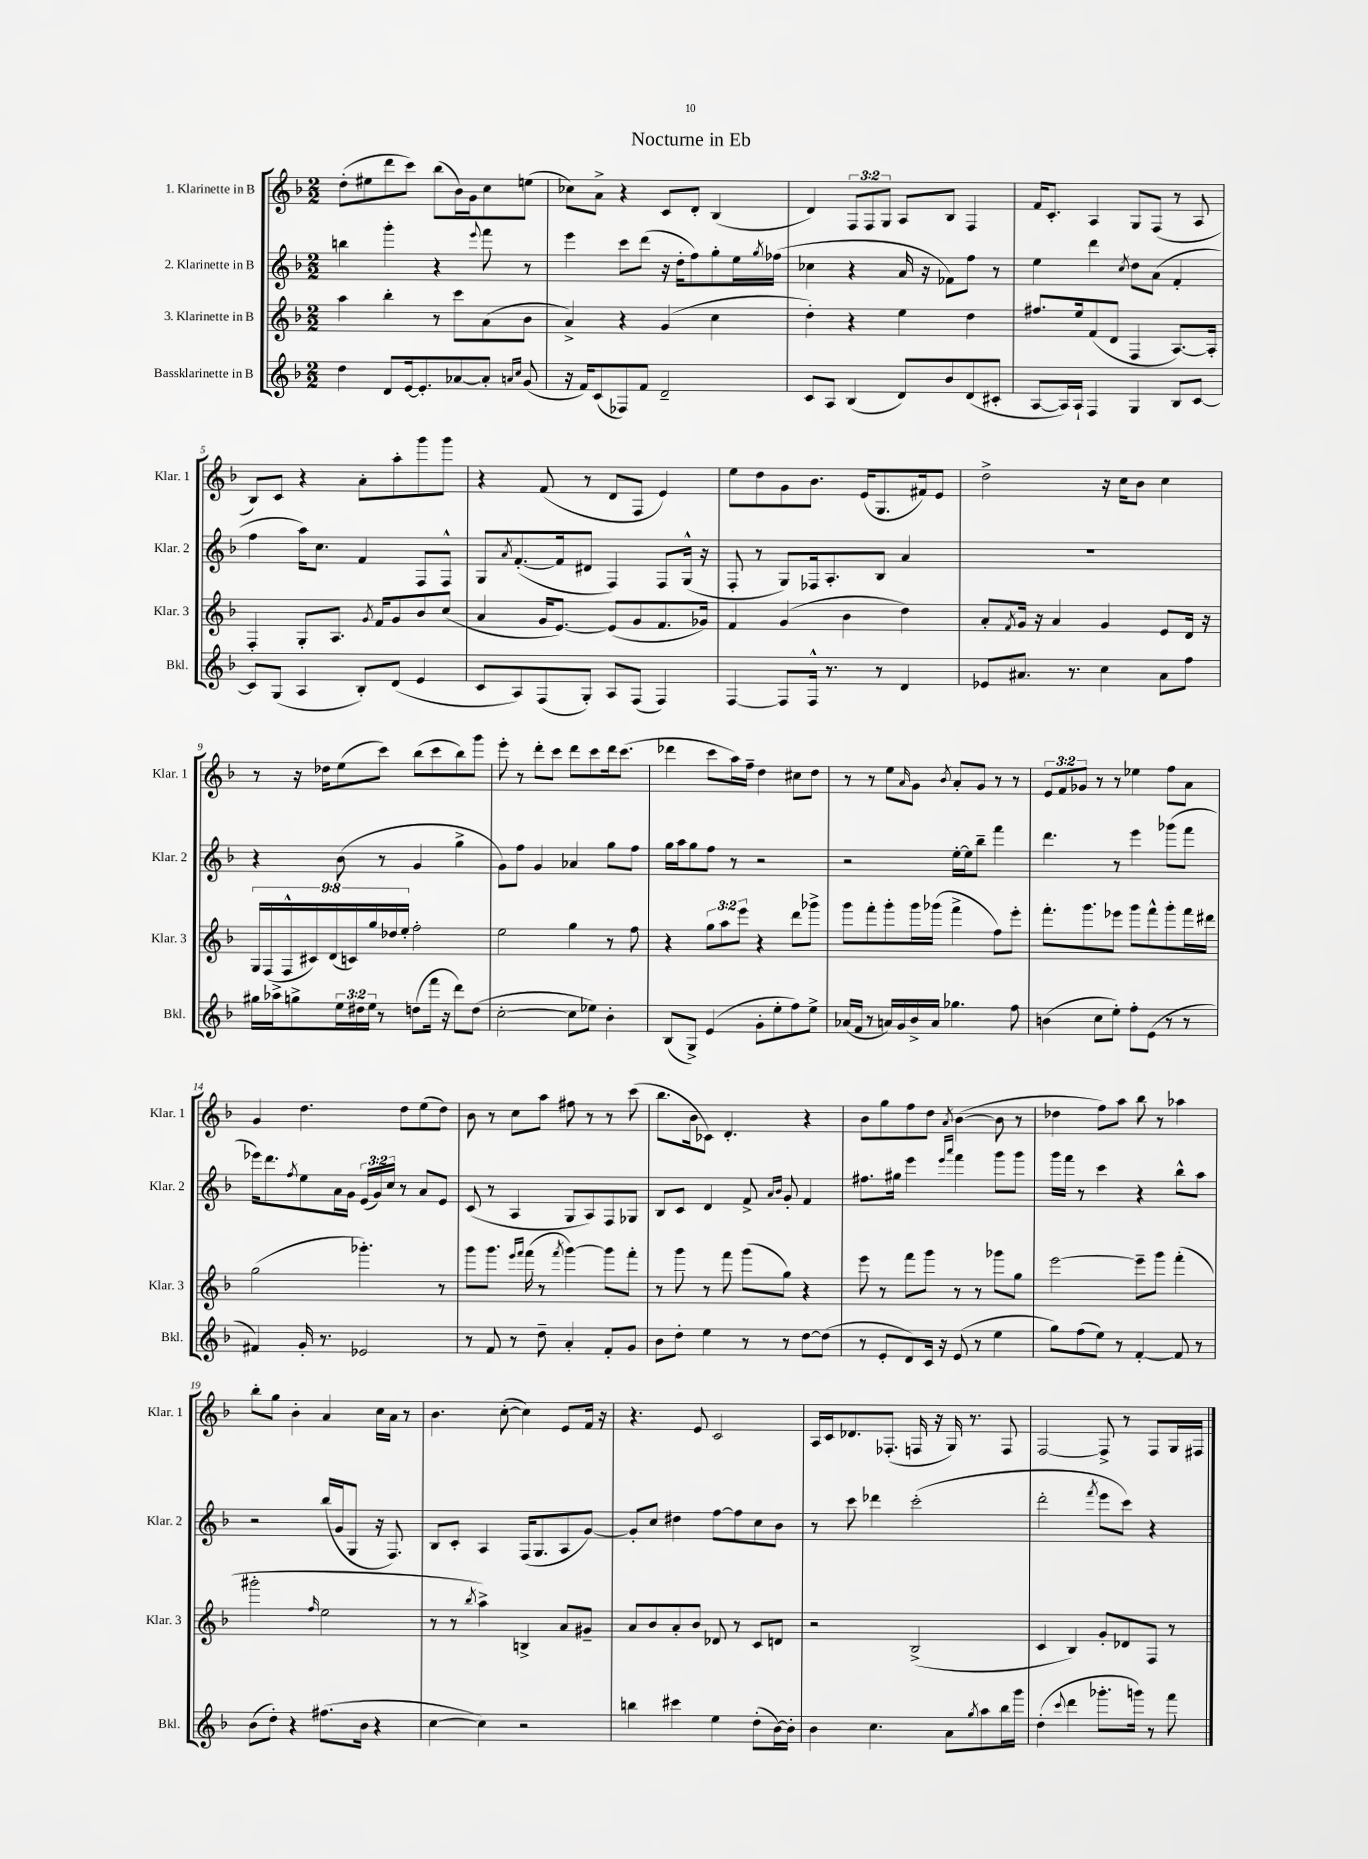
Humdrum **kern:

**kern	**kern	**kern	**kern
*staff4	*staff3	*staff2	*staff1
*clefG2	*clefG2	*clefG2	*clefG2
*k[b-]	*k[b-]	*k[b-]	*k[b-]
*M2/2	*M2/2	*M2/2	*M2/2
4dd	4aa	4bb	(8dd'
.	.	.	8ee#
8d	4bb-'	4ggg'	8ddd
[16e	.	.	8ccc)
8.e']	.	.	.
.	8r	4r	(8bb-
[8a-	8ccc	.	16b-)
.	.	.	16g
.	.	8qqeee	.
8a-']	(8a	8fff	8cc
16qqa	.	.	.
16qqcc	.	.	.
(8g	8b-	8r	(8ee
=	=	=	=
16r	4a^)	4eee	8cc-)
16f)	.	.	.
(8c	.	.	8a^
8F-)	4r	8ccc	4r
8f	.	(8ddd	.
2d~	(4g	16r	8c
.	.	16dd'	.
.	.	8ff)	8d'
.	4cc	8gg'	(4B-
.	.	16ee	.
.	.	8qgg	.
.	.	(16ff-	.
=	=	=	=
8c	4dd')	4cc-	4d)
8A	.	.	.
(4B-	4r	4r	12F
.	.	.	12F
.	.	.	12G
8d)	4ee	16a	8A
.	.	16r	.
8b-	.	8f-)	8B-
(8d	4dd	8ff	4F
8c#'	.	8r	.
=	=	=	=
[8A	8.ff#	4ee	16f
.	.	.	8.c'
16A])	.	.	.
16A`	16ee	.	.
4F	(8f	4ddd	4A
.	8d	.	.
.	.	8qcc	.
4G	4F	8dd	8G
.	.	(8a	(8F
8B-	[8.A)	4f'	8r
[8c	.	.	8A
.	16A']	.	.
=	=	=	=
8c]	4F'	4ff	8B-)
(8G	.	.	8c
4A	8G'	16aa)	4r
.	.	8.cc	.
.	8.A	.	.
8B-')	.	4f	8a'
.	8qg	.	.
.	16f	.	.
(8d	8g	.	8aa'
4e	8b-	8F	8ggg
.	(8cc	8F^^	8ggg
=	=	=	=
8c	4a	8G	4r
.	.	8qa	.
8A)	.	([8.f'	.
(8F	16g	.	(8f
.	[8.e)	16f]	.
8G')	.	8d#	8r
8A	(8e]	4F)	8d
(8F	8g	.	8F
4F)	8.f	8F	4e)
.	.	(16G^^	.
.	16g-)	16r	.
=	=	=	=
[4F	4f	8F'	8ee
.	.	8r	8dd
8F]	(4g	8G)	8g
16F^^	.	16F-	8.b-
8.r	.	8.A'	.
.	4b-	.	.
.	.	.	(16e
8r	.	8B-	8.G
4d	4dd)	4a	.
.	.	.	16f#)
.	.	.	8e
=	=	=	=
8e-	8a'	1r	2dd^
.	8qf	.	.
8.a#	16g	.	.
.	16r	.	.
.	4a	.	.
8.r	.	.	.
4cc	4g	.	16r
.	.	.	16cc
.	.	.	8b-
8a#	8e	.	4cc
8ff	16d	.	.
.	16r	.	.
=	=	=	=
16gg#	18G	4r	8r
.	(18F	.	.
16aa-^	.	.	.
.	18F^^	.	.
8gg^	.	.	16r
.	18c#)	.	.
.	.	.	16dd-
.	(18d	.	.
24ee	.	(8b-	(8ee
.	18c)	.	.
24dd#	.	.	.
24ee	18gg	.	.
8r	.	8r	8ccc)
.	18dd-	.	.
.	18ee'	.	.
(8dd	2ff'	4g	(8bb-
16fff	.	.	8ccc
16r	.	.	.
8ddd)	.	4gg^	8bb-)
(8dd	.	.	8ggg
=	=	=	=
[2cc'	2ee	8g)	8eee'
.	.	8ff	8r
.	.	4g	8ddd'
.	.	.	8ccc
8cc]	4gg	4a-	8ddd
8ee-)	.	.	8ccc
4b-'	8r	8gg	16ddd
.	.	.	(8.ccc
.	8ff	8ff	.
=	=	=	=
(8B-	4r	16gg	4ddd-
.	.	16aa	.
8G^)	.	8gg	.
(4e	12gg	8ff	8ccc
.	12aa	.	.
.	.	8r	16aa)
.	12eee	.	.
.	.	.	16ff~
8g'	4r	2r	4dd
8ee'	.	.	.
8ff)	8ddd	.	8cc#
8ee^	8ggg-^	.	8dd
=	=	=	=
(16a-	8ggg	2r	8r
16f	.	.	.
8r	8fff'	.	8r
16a)	8ggg'	.	8ee
16g	.	.	.
.	.	.	16qqa
16b-^	16ggg	.	8g
16a	(16ggg-	.	.
.	.	.	8qb-
4.gg-	4fff^	[16ee'	8a'
.	.	16ee]	.
.	.	8bb-~	8g
.	8ff)	4fff	8r
8ff	8eee'	.	8r
=	=	=	=
(4b	8.fff'	4.ddd	12e
.	.	.	12f
.	.	.	12g-
.	8.ggg	.	.
8cc	.	.	8r
8ee')	8eee-	8r	8r
8ff'	8ggg	4eee	4ee-
(8e	8fff^^	.	.
8r	8ggg'	(8ggg-	8ff
8r	16fff	8fff	8a
.	16ddd#	.	.
=	=	=	=
4f#)	(2gg	16eee-)	4g
.	.	8.ddd	.
.	.	8qff	.
16g'	.	8ee	4.dd
8.r	.	.	.
.	.	16a	.
.	.	16g	.
2e-	4.ggg-')	(24e	.
.	.	24g)	.
.	.	24cc	.
.	.	8r	8dd
.	.	8a	(8ee
.	8r	8e	8dd)
=	=	=	=
8r	8ggg	(8c	8b-
8f	8.ggg	8r	8r
8r	.	4A	8cc
.	16qqeee	.	.
.	16qqfff	.	.
.	(16fff	.	.
8dd~	8r	.	8aa
.	8qfff	.	.
4a'	[4ggg)	8G	8ff#
.	.	8A)	8r
8f'	8ggg]	8F	8r
8g	8fff'	8G-	(8ccc
=	=	=	=
8b-	8r	8B-	8.bb-
8dd'	8ggg	8c	.
.	.	.	16b-
4ee	8r	4d	8c-)
.	8fff	.	4.d'
8r	(8ggg	8f^	.
.	.	16qqa	.
.	.	16qqb-	.
8r	8gg)	8g'	.
[8dd	4r	4f	4r
(8dd]	.	.	.
=	=	=	=
8r	8eee	8.ff#	8b-
8e'	8r	.	8gg
.	.	16gg#	.
8d)	8fff	4eee	8ff
16c	8ggg	.	8dd
16r	.	.	.
.	.	16qqeee	.
.	.	16qqaaa	8qa
(8e	8r	4fff	([4b-
8r	8r	.	.
4ee	8ggg-	8ggg	8b-]
.	8gg	8ggg	8r
=	=	=	=
8gg)	[2eee	16ggg	4dd-
.	.	16fff	.
(8ff	.	8r	.
8ee)	.	4ccc	8ff)
8r	.	.	8aa
[4f'	8eee~]	4r	8bb-
.	8ggg	.	8r
8f]	(4fff'	8bb-^^	4aa-
8r	.	8aa	.
=	=	=	=
(8b-	2ggg#'	2r	8bb-'
8dd')	.	.	8gg
4r	.	.	4b-'
.	16qqff	.	.
(8.ff#	2ee	(16bb-	4a
.	.	16g	.
.	.	8G	.
16b-	.	.	.
4r	.	16r	16cc
.	.	8.F)	16a
.	.	.	8r
=	=	=	=
[4cc	8r	8B-	4.b-
.	8r	8c'	.
.	8qbb-	.	.
4cc])	4aa^)	4A	.
.	.	.	([8cc'
2r	4B^	(16F	4cc])
.	.	8.G	.
.	8a	8A	8e
.	8g#~	[8g)	16f
.	.	.	16r
=	=	=	=
4bb	8a	8g']	4.r
.	8b-	8cc	.
4ccc#	8a'	4dd#	.
.	8b-	.	8e
4ee	8d-	[8ff	2c
.	8r	8ff]	.
(8dd'	8c	8cc	.
[16b-)	8d	8b-	.
16b-']	.	.	.
=	=	=	=
4b-	2r	8r	16A
.	.	.	16c
.	.	8ccc	8.d-
4.cc	.	4ddd-	.
.	.	.	(8.F-'
.	(2B-^	(2ccc'	16F
.	.	.	16r
8a	.	.	16G)
.	.	.	8.r
8qgg	.	.	.
8aa	.	.	.
16bb-	.	.	8F
16ggg	.	.	.
=	=	=	=
(4dd'	4c	2ddd'	[2F
8qqccc	.	.	.
4ddd	4B-)	.	.
.	.	8qfff	.
8.ggg-'	8g'	8eee	8F^]
.	8d-	8ccc)	8r
16ggg)	.	.	.
8r	8F	4r	8F
8fff	8r	.	16G
.	.	.	16F#
==	==	==	==
*-	*-	*-	*-
